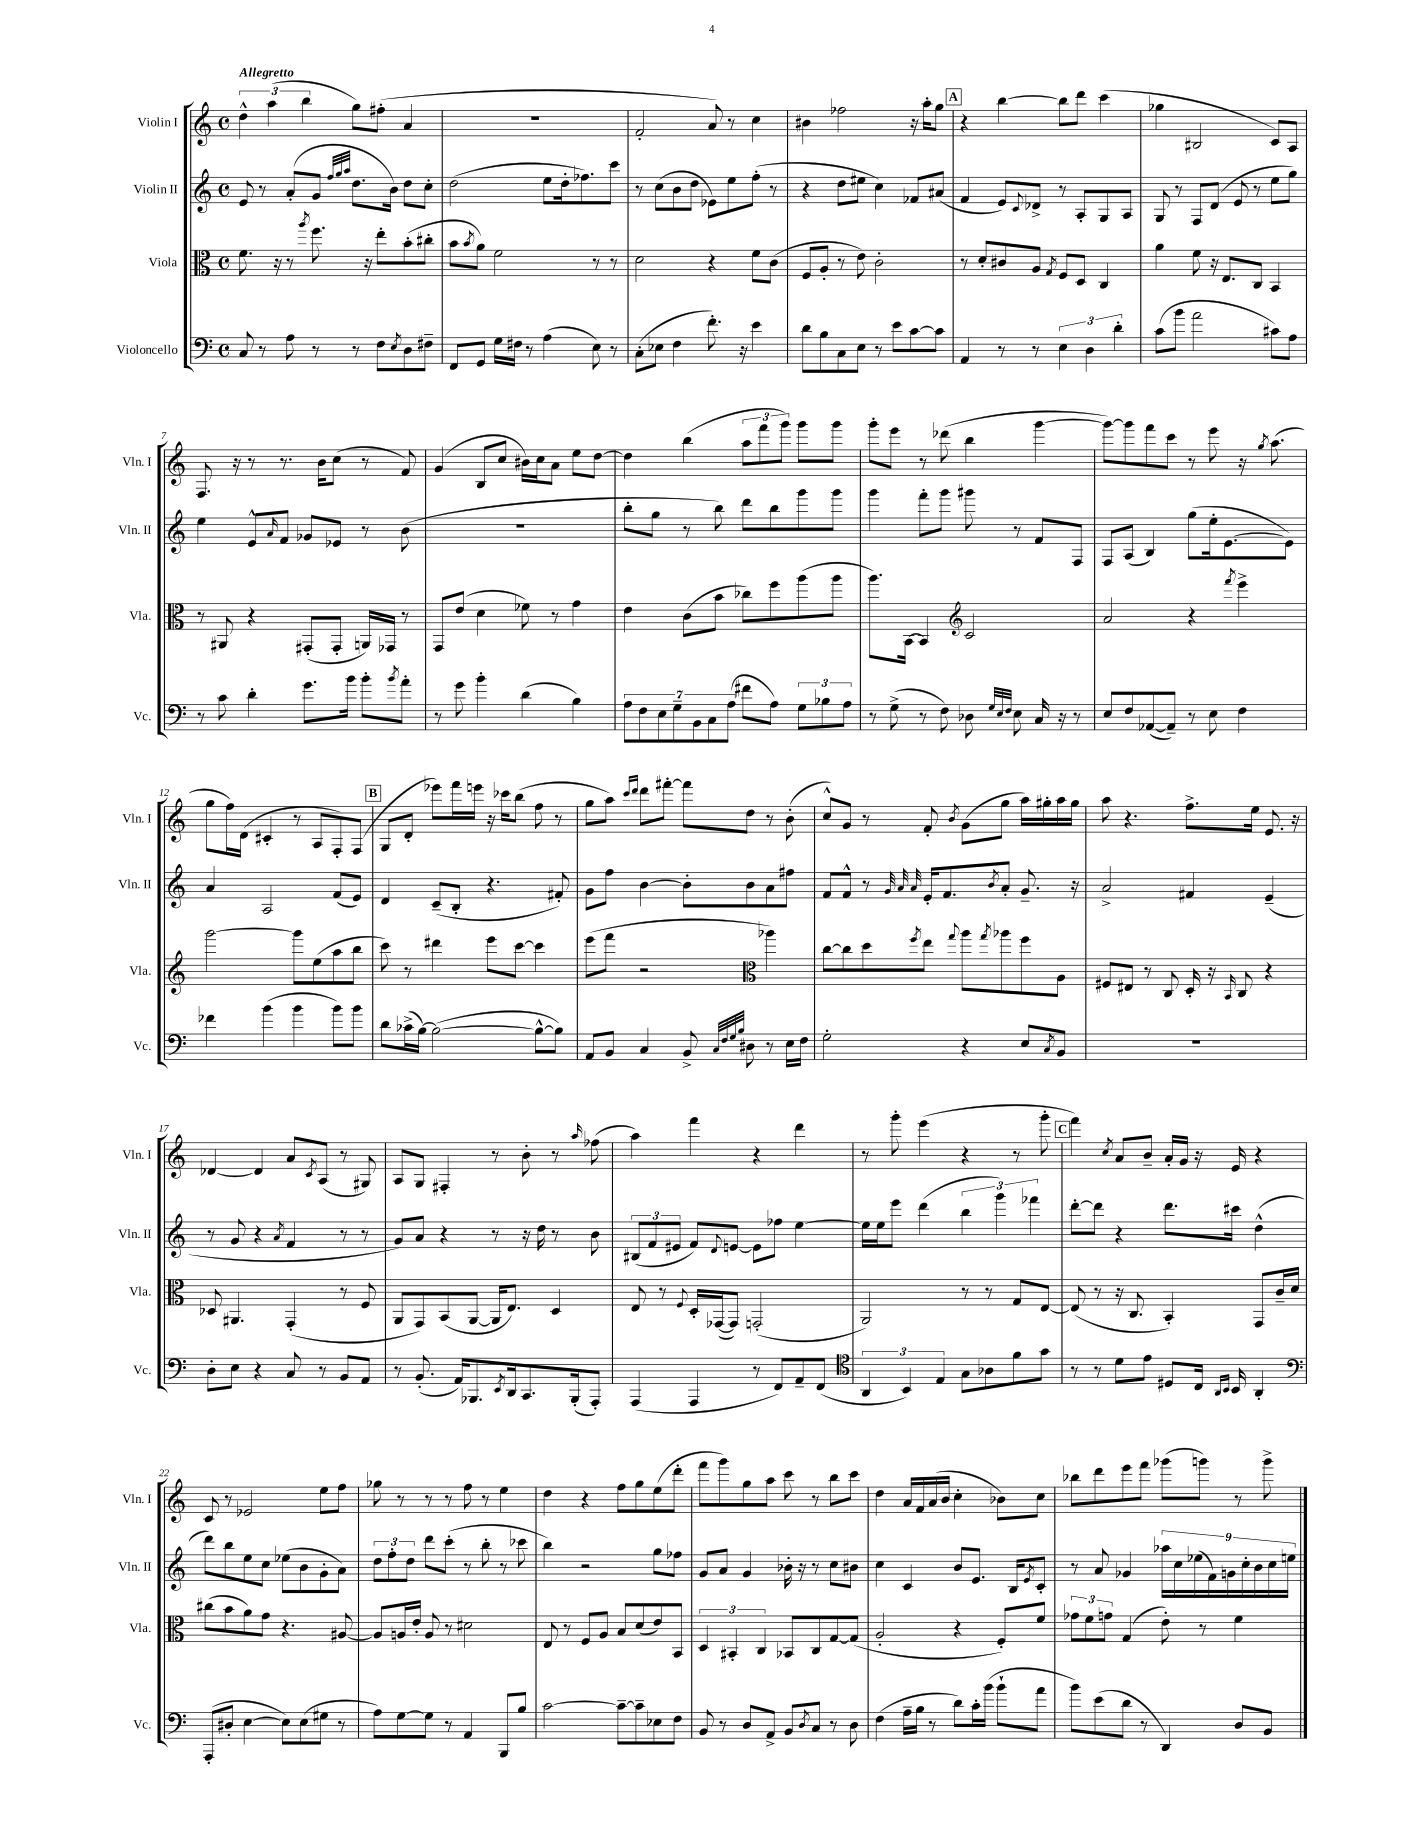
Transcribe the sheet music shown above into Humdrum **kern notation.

**kern	**kern	**kern	**kern
*staff4	*staff3	*staff2	*staff1
*clefF4	*clefC3	*clefG2	*clefG2
*k[]	*k[]	*k[]	*k[]
*M4/4	*M4/4	*M4/4	*M4/4
*met(c)	*met(c)	*met(c)	*met(c)
8C/	8.f\	8e/	6dd^^\
8r	.	8r	.
.	.	.	(6aa\
.	16r	.	.
8A\	8r	(8a'/L	.
.	.	.	6bb\
.	8qaa/	.	.
8r	8.ff\	8g/J	.
.	.	32qqff/LLL	.
.	.	32qqgg/	.
.	.	32qqaa/JJJ	.
8r	.	8.dd\L	8gg\L)
.	16r	.	.
8F\L	8ee'\L	.	(8ff#'\J
.	.	16b\Jk)	.
8qE/	.	.	.
8D\	(8b'\	8dd\L	4a/
8F#~\J	8cc#'\J	8cc'\J	.
=	=	=	=
8FF/L	8b\L	(2dd\	1r
.	8qb/	.	.
8GG/J	8a\J)	.	.
16G\LL	2f\	.	.
16F#\JJ	.	.	.
8r	.	.	.
(4A\	.	8ee\L	.
.	.	16dd'\k	.
.	.	8.ff-\)	.
8E\)	8r	.	.
8r	8r	8ccc\J	.
=	=	=	=
(8C'\L	2d\	8r	2f'/
8E-\J	.	(8cc\L	.
4F\	.	8b\	.
.	.	8dd\J	.
8.f'\)	4r	8e-\L)	8a/)
.	.	8ee\	8r
16r	.	.	.
4e\	8f\L	(8ff'\J	4cc\
.	(8c\J	8r	.
=	=	=	=
8d\L	8F/L	4r	4b#\
8B\	8A'/J	.	.
8C\	8r	8dd\L	2ff-\
8E\J	8e\)	8ee#\J	.
8r	2c'\	4cc\)	.
8e\L	.	.	.
[8c\	.	8f-/L	16r
.	.	.	16aa'\LK
8c\]J	.	(8a#/J	8gg\J
=	=	=	=
4AA/	8r	4f/	4r
.	8d'/L	.	.
8r	8c#/	8e/L)	[4bb\
.	.	8qqc/	.
8r	8A/J	8d-^/J	.
.	8qG/	.	.
6E\	8F/L	8r	8bb\]L
.	8D/J	8A'/L	8ddd\J
6D\	.	.	.
.	4C/	8G/	(4ccc\
6d'\	.	.	.
.	.	8A/J	.
=	=	=	=
(8c\L	4a\	8G/	4gg-\
8b\J	.	8r	.
2a\	8f\	8F/L	2B#/
.	16r	(8d/J	.
.	8.E/L	.	.
.	.	8e/	.
.	8C/J	8r	.
8c#\L)	4BB/	8ee\L	8c/L)
8A\J	.	8gg\J)	8A/J
=	=	=	=
8r	8r	4ee\	8.F/
8c\	8AA#/	.	.
.	.	.	16r
4d'\	4r	8e^^/L	8r
.	.	16qqa/	.
.	.	8f/J	8.r
8.g\L	(8GG#'/L	8g-/L	.
.	.	.	16b\LK
.	8GG#'/J	8e-/J	(8cc\J
16b\Jk	.	.	.
8b'\L	16AA/LL)	8r	8r
.	16GG-/JJ	.	.
8qb/	.	.	.
8a'\J	8r	(8b\	8f/)
=	=	=	=
8r	8GG/L	1r	(4g/
8g\	(8e/J	.	.
4b'\	4d\	.	8B/L
.	.	.	8cc/J
(4d\	8f-\)	.	16b#\LL)
.	.	.	16cc\J
.	8r	.	8a\J
4B\)	4g\	.	8ee\L
.	.	.	[8dd\J
=	=	=	=
14A\L	4e\	8bb'\L	4dd\]
14F\	.	.	.
.	.	8gg\J	.
14E\	.	.	.
14G~\	.	.	.
.	(8c\L	8r	(4bb\
14BB\	.	.	.
14C\	.	.	.
.	8b\J	8bb\)	.
(14A\J	.	.	.
8f#\L	8cc-\L)	8ddd\L	12aa\L
.	.	.	12fff\
8A\J)	8ff\	8bb\	.
.	.	.	12ggg\J)
12G\L	(8aa\	8ggg\	8ggg\L
12B-\	.	.	.
.	8aa\J	8ggg\J	8ggg\J
12A\J	.	.	.
=	=	=	=
8r	8.aa\L)	4ggg\	8ggg'\L
(8G^\	.	.	8eee\J
.	[16BB\Jk	.	.
8r	4BB/]	8fff'\L	8r
8F\)	.	8ggg\J	(8ddd-\
*	*clefG2	*	*
8D-\	2c/	8ggg#\	4bb\
32qqG/LLL	.	.	.
32qqE/	.	.	.
32qqF/JJJ	.	.	.
8E\	.	8r	.
16C/	.	8f/L	[4ggg\
16r	.	.	.
8r	.	8F/J	.
=	=	=	=
8E/L	2a/	8F/L	8ggg\_L)
8F/	.	(8A/J	8ggg\]
([8AA-/	.	4B/)	8fff\
8AA-~/]J)	.	.	8ccc\J
8r	4r	(8gg\L	8r
8E\	.	16ee'\k	8eee\
.	.	[8.e\	.
.	8qfff/	.	.
4F\	4eee^\	.	16r
.	.	.	8qgg/
.	.	.	(8.aa\
.	.	8e\]J)	.
=	=	=	=
4f-\	[2ggg\	4a/	8gg\L
.	.	.	16ff\L)
.	.	.	(16d\JJ
(4b\	.	2A/	4c#'/
4b\	8ggg\]L	.	8r
.	(8ee\	.	8A/L
8b\L)	8aa\	(8f/L	8F'/)
8b\J	8bb\J	8e/J)	(8F/J
=	=	=	=
8d\L	8ccc\)	4d/	8G/L
(16c-^\L	8r	.	8d'/J
[16B\JJ)	.	.	.
(2B\_	4ddd#\	(8c~/L	8eee-\L)
.	.	8B'/J	16fff\L
.	.	.	16eee\JJ
.	8eee\L	4.r	16r
.	.	.	16ccc-\LK
.	[8ccc\J	.	(8bb\J
8B^^\_L	4ccc\]	.	8ff\
8B\]J)	.	8f#'/)	8r
=	=	=	=
8AA/L	(8eee\L	8g\L	8gg\L
8BB/J	8fff\J	8ff\J	8aa\J)
.	.	.	16qqccc/LL
.	.	.	16qqddd/JJ
4C/	2r	[4b\	8ddd\L
.	.	.	[8fff#'\J
8BB^/	.	8b'\]L	8fff#\]L
32qqC/LLL	.	.	.
32qqF/	.	.	.
32qqG/	.	.	.
32qqB/JJJ	.	.	.
8D#\	.	8b\	8dd\J
*	*clefC3	*	*
8r	4aa-\)	8a\	8r
16E\LL	.	8ff#\J	(8b'\
16F\JJ	.	.	.
=	=	=	=
2G'\	[8cc\L	8f/L	8cc^^/L)
.	8cc\]	8f^^/J	8g/J
.	8dd\	8r	8r
.	.	32qqg/	.
.	.	32qqa/	.
.	8qff/	32qqa/	.
.	8ee\J	16e'/LK	8f'/
.	.	8.f/	.
.	8qqgg/	.	8qb/
4r	8aa\L	.	(8g\L
.	8qgg/	8qb/	.
.	8aa-\	8a'/J	8gg\J
8E/L	8ff\	8.g~/	16aa\LL)
.	.	.	16gg#'\
8qC/	.	.	.
8BB/J	8A\J	.	16aa\
.	.	16r	16gg#\JJ
=	=	=	=
1r	8F#/L	2a^/	8aa\
.	8E#/J	.	4.r
.	8r	.	.
.	8C/	.	.
.	16D'/	4f#/	8.ff^\L
.	16r	.	.
.	16qqBB/	.	.
.	8C/	.	.
.	.	.	16ee\Jk
.	4r	(4e~/	8.e/
.	.	.	16r
=	=	=	=
8D'\L	8D-/	8r	[4d-/
8E\J	4.AA#/	8g/	.
4r	.	4r	4d-/]
.	.	8qa/	.
8C/	(4GG'/	4f/	8a/L
.	.	.	8qc/
8r	.	.	(8A/J
8BB/L	8r	8r	8r
8AA/J	8F/	8r	8G#/)
=	=	=	=
8r	8AA/L	8g/L)	8A/L
(8.BB'/	8GG/)	8a/J	8G/J
.	(8BB/	4r	4F#'/
16AA/LK)	.	.	.
8.BBB-/	[8AA/J	.	.
.	16AA/]LK	8r	8r
8qEE/	.	.	.
16DD/k	8.E/J)	.	.
8.CC/	.	16r	8b'\
.	.	16dd\	.
.	4D/	8r	8r
(16BBB-'/k	.	.	.
.	.	.	16qqaa/
8AAA'/J)	.	8b\	(8ff-\
=	=	=	=
(4AAA/	8E/	(12B#/L	4aa\)
.	.	12f/	.
.	8r	.	.
.	.	12e#/J	.
.	8qqF/	.	.
4AAA/	16D'/LL	8f/L)	4fff\
.	([16GG-/J	.	.
.	.	8qqd/	.
.	8GG-/]J)	[8e/J	.
8r	(2GG'/	8e\]L	4r
8FF/L)	.	8ff-\J	.
8AA~/	.	[4ee\	4ddd\
(8FF/J	.	.	.
=	=	=	=
*clefC4	*	*	*
6AA/	2AA/)	16ee\]LL	8r
.	.	16ee\J	.
.	.	8eee\J	8ggg'\
6BB/)	.	.	.
.	.	(4ddd\	(4eee\
6E/	.	.	.
8G\L	8r	6bb\	4r
8A-\	8r	.	.
.	.	6ggg\)	.
8f\	8G/L	.	8r
.	.	6fff-\	.
8g\J	[8E/J	.	8ggg'\
=	=	=	=
8r	(8E/]	[8ddd'\L	4fff\)
8r	8r	8ddd\]J	.
.	.	.	8qcc/
8d\L	16r	4r	8a/L
.	8.C/	.	.
8e\J	.	.	8b~/J
8D#/L	4BB'/)	8.ddd\L	16a'/LL
.	.	.	16g/JJ
16C/Jk	.	.	16r
16qqAA/LL	.	.	.
16qqBB/JJ	.	.	.
16BB/	.	16ccc#\Jk	16e/
4AA'/	8GG/L	(4dd^^\	4r
.	16c~/L	.	.
.	16d/JJ	.	.
=	=	=	=
*clefF4	*	*	*
(8AAA'/L	(8cc#\L	8ddd\L)	8c/
8D#'/J	8b\	8bb\	8r
[4E\	8a\)	8ee\	2e-/
.	8g\J	8cc\J	.
8E\]L)	4.r	(8ee-\L	.
(8E\	.	8b\	.
8G#\J	.	8g'\	8ee\L
8r	[8A#/	8a\J)	8ff\J
=	=	=	=
8A\L)	8A#/]L	12dd\L	8gg-\
.	.	12ff'\	.
[8G\	16A/L	.	8r
.	.	12dd\J	.
.	16e'/JJ	.	.
8G\]J	8A/	8ddd\L	8r
8r	8r	(8ccc'\J	8r
4AA/	2d#\	8r	8ff\
.	.	8bb'\	8r
8BBB/L	.	8r	4ee\
8B/J	.	8ccc-\	.
=	=	=	=
[2c\	8E/	4bb\)	4dd\
.	8r	.	.
.	8F/L	2r	4r
.	8A/J	.	.
8c~\_L	8B/L	.	8ff\L
8c~\]	(8d/	.	8gg\
8E-\	8e/)	8gg\L	(8ee\
8F\J	8BB/J	8ff-\J	8ddd'\J
=	=	=	=
8BB/	6D/	8g/L	8fff\L
8r	.	8a/J	8ggg\)
.	6BB#'/	.	.
8D/L	.	4g/	8gg\
.	6C/	.	.
8AA^/J	.	.	8aa\J
8BB/L	8BB-/L	16b-'\	8ccc\
.	.	16r	.
8qD/	.	.	.
8C/J	8C/	8r	8r
8r	[8G/	8cc\L	8bb\L
8D\	(8G/]J	8b#\J	8ccc\J
=	=	=	=
(4F\	2A'/	4cc\	4dd\
16A~\LL	.	4c/	16a/LL
16B\JJ	.	.	16f/
8r	.	.	(16a/
.	.	.	16b/JJ
8d\L)	4r	8b/L	4cc'\
16c'\L	.	8.e/J	.
(16b\JJ	.	.	.
8b`\L	8F'/L)	.	8b-\L)
.	.	16B/LK	.
.	.	8qe/	.
8a\J	8f/J	8c'/J	8cc\J
=	=	=	=
8b\L)	12g-\L	8r	8bb-\L
.	12f\	.	.
(8e\	.	8a/	8ddd\
.	12g\J	.	.
8d\J	(4G/	4g-/	8eee\
8r	.	.	8fff\J
4DD/)	8e'\)	18aa-\LL	(8ggg-\L
.	.	18cc\	.
.	.	(18ee-\	.
.	8r	.	8ggg\J)
.	.	18f\)	.
.	.	18g\	.
8D/L	4f\	.	8r
.	.	18cc'\	.
.	.	18b\	.
8BB/J	.	.	8ggg^\
.	.	18cc\	.
.	.	18ee\JJ	.
==	==	==	==
*-	*-	*-	*-
